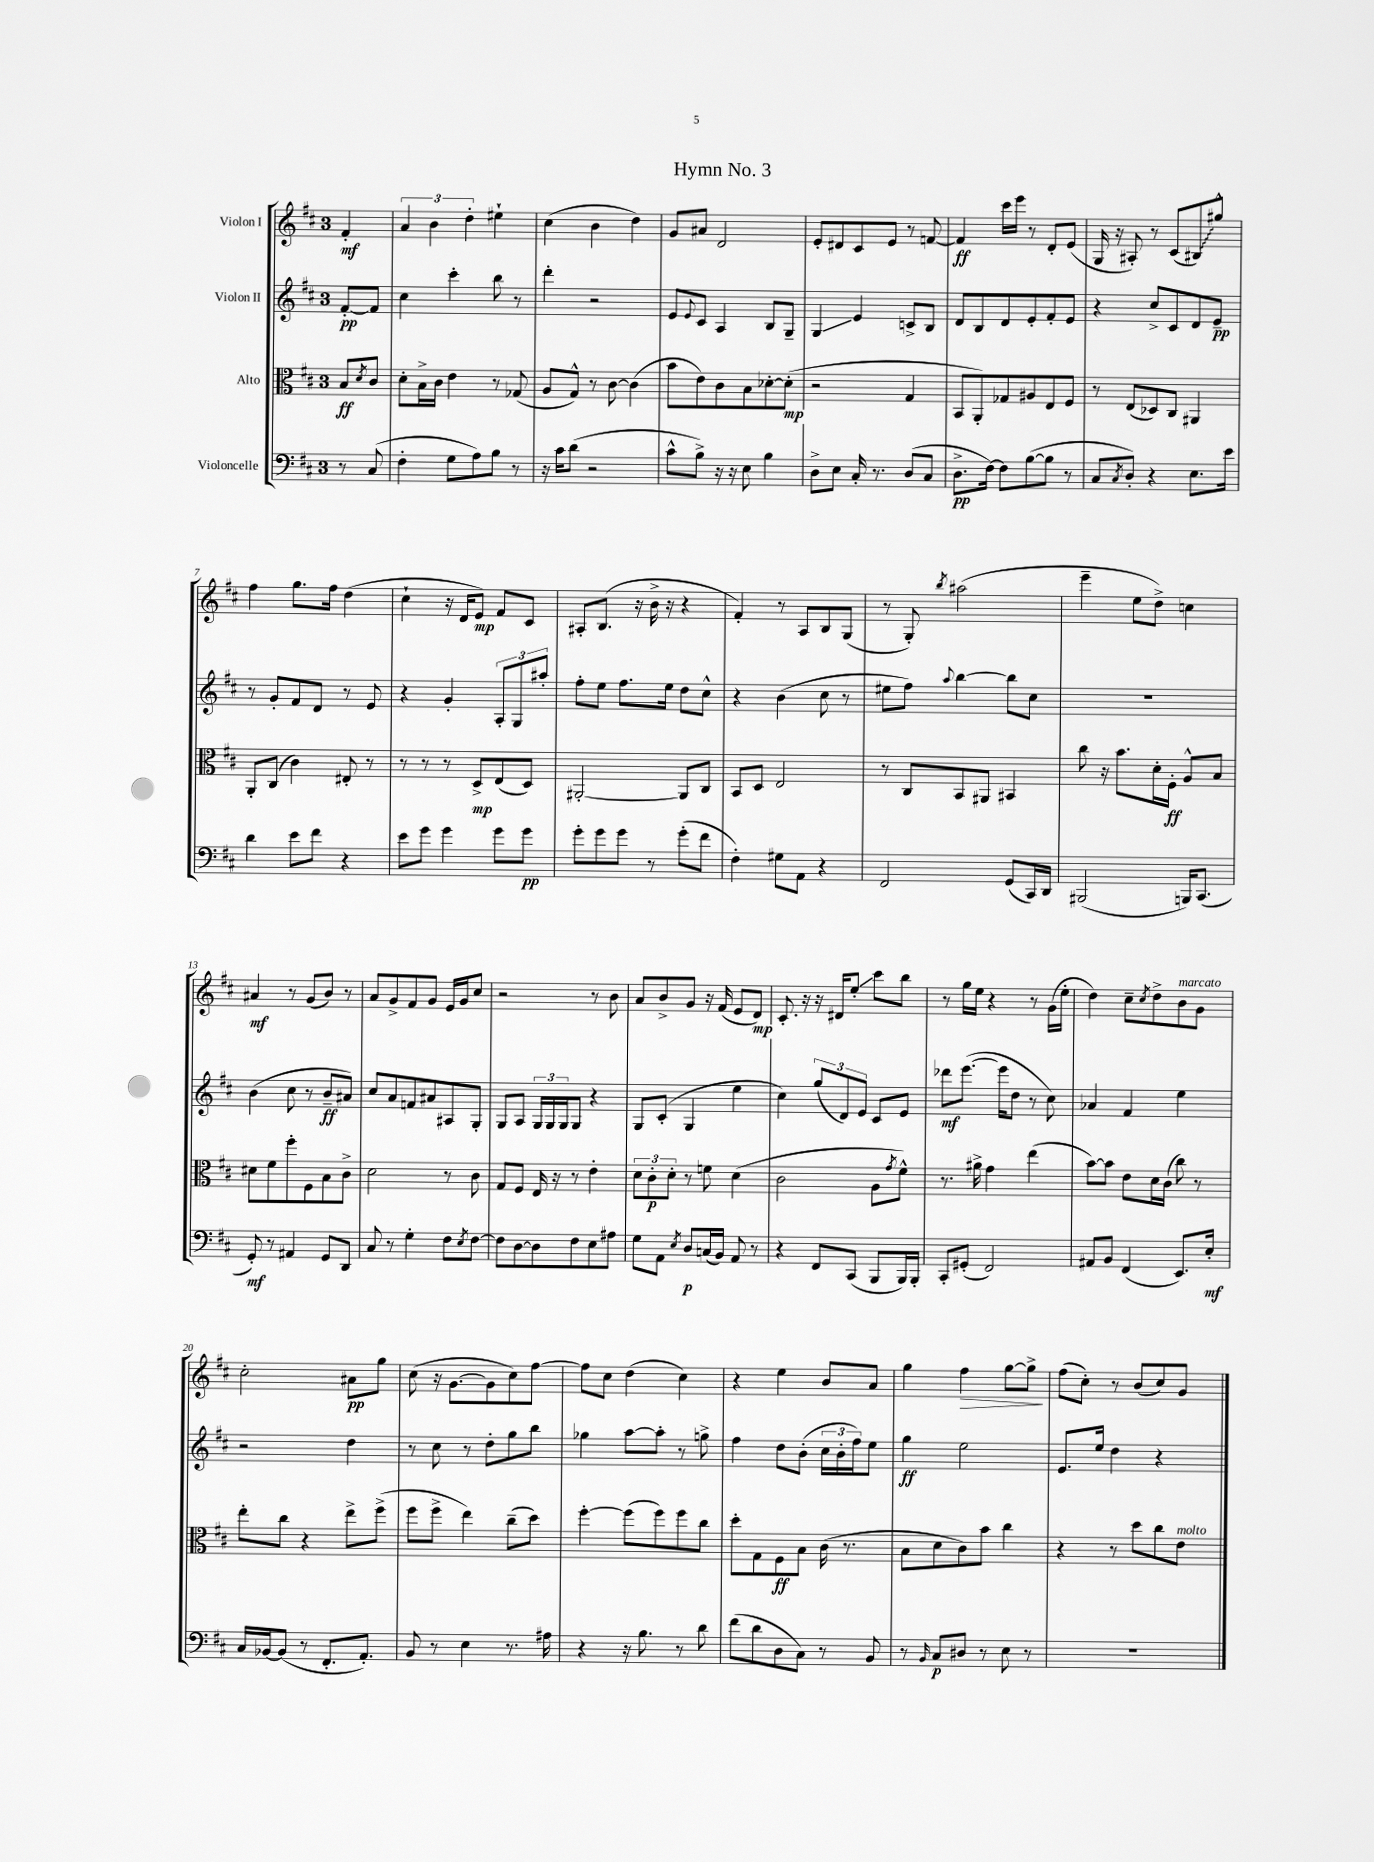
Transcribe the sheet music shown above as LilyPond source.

\header { title = "Hymn No. 3" }
<<
\new StaffGroup <<
\new Staff = "s0" \with { instrumentName = "Violon I" } {
    \clef treble \key d \major \once \override Staff.TimeSignature.style = #'single-digit \time 3/4 \partial 4
    fis'4-.\mf |
    \tuplet 3/2 { a'4 b'4 d''4-. } eis''4-! |
    cis''4( b'4 d''4) |
    g'8 ais'8 d'2 |
    e'8-. dis'8 cis'8 e'8 r8 f'8~ |
    f'4\ff cis'''16 e'''16 r8 d'8-. e'8( |
    g16 r16 ais8-.) r8 cis'8( \once \override Glissando.style = #'zigzag bis8\glissando) gis''8-^ |
    fis''4 g''8. fis''16 d''4( |
    cis''4-! r16 d'16 e'8\mp) fis'8 cis'8 |
    ais8-. b8.( r16 b'16-> r16 r4 |
    fis'4-.) r8 a8 b8 g8( |
    r8 g8-.) \acciaccatura { b''8 } ais''2( |
    e'''4-- e''8 d''8->) c''4 |
    ais'4\mf r8 g'8( b'8) r8 |
    a'8 g'8-> fis'8 g'8 e'16 g'16 cis''8 |
    r2 r8 b'8 |
    a'8 b'8-> g'8 r16 fis'16( e'8 d'8\mp) |
    cis'8.-. r16 r16 dis'16 e''8-.\glissando cis'''8 b''8 |
    r8 g''16 e''16 r4 r8 g'16( e''16-. |
    d''4) cis''8-- \acciaccatura { cis''8 } d''8-> b'8^\markup { \italic "marcato" } g'8 |
    cis''2-. ais'8\pp g''8 |
    cis''8( r16 g'8.~ g'8 cis''8) fis''8~ |
    fis''8 cis''8 d''4( cis''4) |
    r4 e''4 b'8 a'8 |
    g''4 fis''4\> g''8~ g''8->\! |
    fis''8( cis''8-.) r8 b'8( cis''8) g'8 \bar "|." |
}
\new Staff = "s1" \with { instrumentName = "Violon II" } {
    \clef treble \key d \major \once \override Staff.TimeSignature.style = #'single-digit \time 3/4 \partial 4
    fis'8~-.\pp fis'8 |
    cis''4 cis'''4-. b''8 r8 |
    d'''4-. r2 |
    e'8 \appoggiatura { e'8 } cis'8 a4 b8 g8-- |
    g4\glissando e'4 c'8-> b8 |
    d'8 b8 d'8 e'8-. fis'8-. e'8 |
    r4 cis''8-> cis'8 d'8 e'8--\pp |
    r8 g'8-. fis'8 d'8 r8 e'8 |
    r4 g'4-. \tuplet 3/2 { a8-. g8 ais''8-. } |
    fis''8-. e''8 fis''8. e''16 d''8 cis''8-^ |
    r4 b'4( cis''8 r8 |
    eis''8 fis''8) \appoggiatura { a''8 } b''4~ b''8 cis''8 |
    R2. |
    b'4( cis''8 r8 b'8--\ff ais'8) |
    cis''8 a'8 f'8 ais'8 ais8 g8-. |
    g8 a8 \tuplet 3/2 { g16 g16 g16 } g8 r4 |
    g8 cis'8-.( g4 e''4 |
    cis''4) \tuplet 3/2 { g''8( d'8) e'8 } cis'8 e'8 |
    des'''8\mf e'''8.~( e'''16 d''8 r8 cis''8) |
    aes'4 fis'4 e''4 |
    r2 d''4 |
    r8 cis''8 r8 d''8-. g''8 b''8 |
    ges''4 a''8~ a''8-. r8 g''8-> |
    fis''4 d''8 b'8-.( \tuplet 3/2 { cis''16 b'16-. fis''16) } e''8 |
    g''4\ff e''2 |
    e'8. e''16 d''4 r4 \bar "|." |
}
\new Staff = "s2" \with { instrumentName = "Alto" } {
    \clef alto \key d \major \once \override Staff.TimeSignature.style = #'single-digit \time 3/4 \partial 4
    b8\ff \acciaccatura { d'8 } cis'8 |
    d'8-. b16-> cis'16 e'4 r8 ges8( |
    a8 g8-^) r8 cis'8~ cis'4( |
    b'8 e'8) cis'8 b8 des'8~-. des'8-.\mp( |
    r2 g4 |
    b,8 a,8-.) ges8 ais8 e8 fis8 |
    r8 e8( des8) cis8 ais,4 |
    a,8-. cis8( cis'4) eis8-. r8 |
    r8 r8 r8 d8->\mp e8( d8) |
    ais,2~-. ais,8 cis8 |
    b,8 d8 e2 |
    r8 cis8 b,8 ais,8 bis,4 |
    cis''8 r16 b'8. d'16-. fis16-.\ff a8-^ b8 |
    dis'8 fis'8 fis''8-. fis8 b8 cis'8-> |
    d'2 r8 cis'8 |
    g8 fis8 e16 r16 r8 e'4-. |
    \tuplet 3/2 { d'8 cis'8-.\p d'8-. } r8 f'8 d'4( |
    cis'2 a8 \acciaccatura { g'8 } fis'8-^) |
    r8. ais'16-> g'4 e''4( |
    b'8~) b'8 e'8 d'16 cis'16( cis''8) r8 |
    e''8-. cis''8 r4 e''8-> fis''8->( |
    fis''8 fis''8-> e''4) cis''8--( d''8) |
    fis''4~-. fis''8( fis''8) fis''8 cis''8 |
    d''8-. g8 fis8\ff b8 cis'16( r8. |
    b8 d'8 cis'8) b'8 cis''4 |
    r4 r8 d''8 cis''8 e'8^\markup { \italic "molto" } \bar "|." |
}
\new Staff = "s3" \with { instrumentName = "Violoncelle" } {
    \clef bass \key d \major \once \override Staff.TimeSignature.style = #'single-digit \time 3/4 \partial 4
    r8 cis8( |
    fis4-. g8 a8) b8 r8 |
    r16 cis'16 d'8( r2 |
    cis'8-^ b8->) r16 r16 e8 b4 |
    d8-> e8 cis16-. r8. d8( cis8 |
    d8.->\pp fis16~) fis8 b8~( b8 r8 |
    cis8 \acciaccatura { cis8 } d8-.) r4 e8. e'16 |
    d'4 e'8 fis'8 r4 |
    e'8 g'8 g'4 g'8 g'8\pp |
    g'8-. g'8 g'8 r8 g'8-.( fis'8 |
    fis4-.) gis8 a,8 r4 |
    fis,2 g,8( cis,16) d,16 |
    bis,,2( b,,16) cis,8.( |
    g,8-.\mf) r8 ais,4 g,8 d,8 |
    cis8 r8 g4-. fis8 \acciaccatura { e8 } fis8~ |
    fis8 d8~ d8 fis8 e8 ais8 |
    g8 a,8 \acciaccatura { e8 } d8\p c16( b,16) a,8 r8 |
    r4 fis,8 cis,8( b,,8 b,,16) b,,16-. |
    cis,8-. gis,8-.( fis,2) |
    ais,8 b,8 fis,4( e,8.) e16-.\mf |
    cis16 bes,16~ bes,8( r8 fis,8.-. a,8.-.) |
    b,8 r8 e4 r8. ais16 |
    r4 r16 b8. r8 d'8 |
    fis'8( d'8 d8 cis8) r8 b,8 |
    r8 \grace { b,16 } cis8\p dis8 r8 e8 r8 |
    R2. \bar "|." |
}
>>
>>
